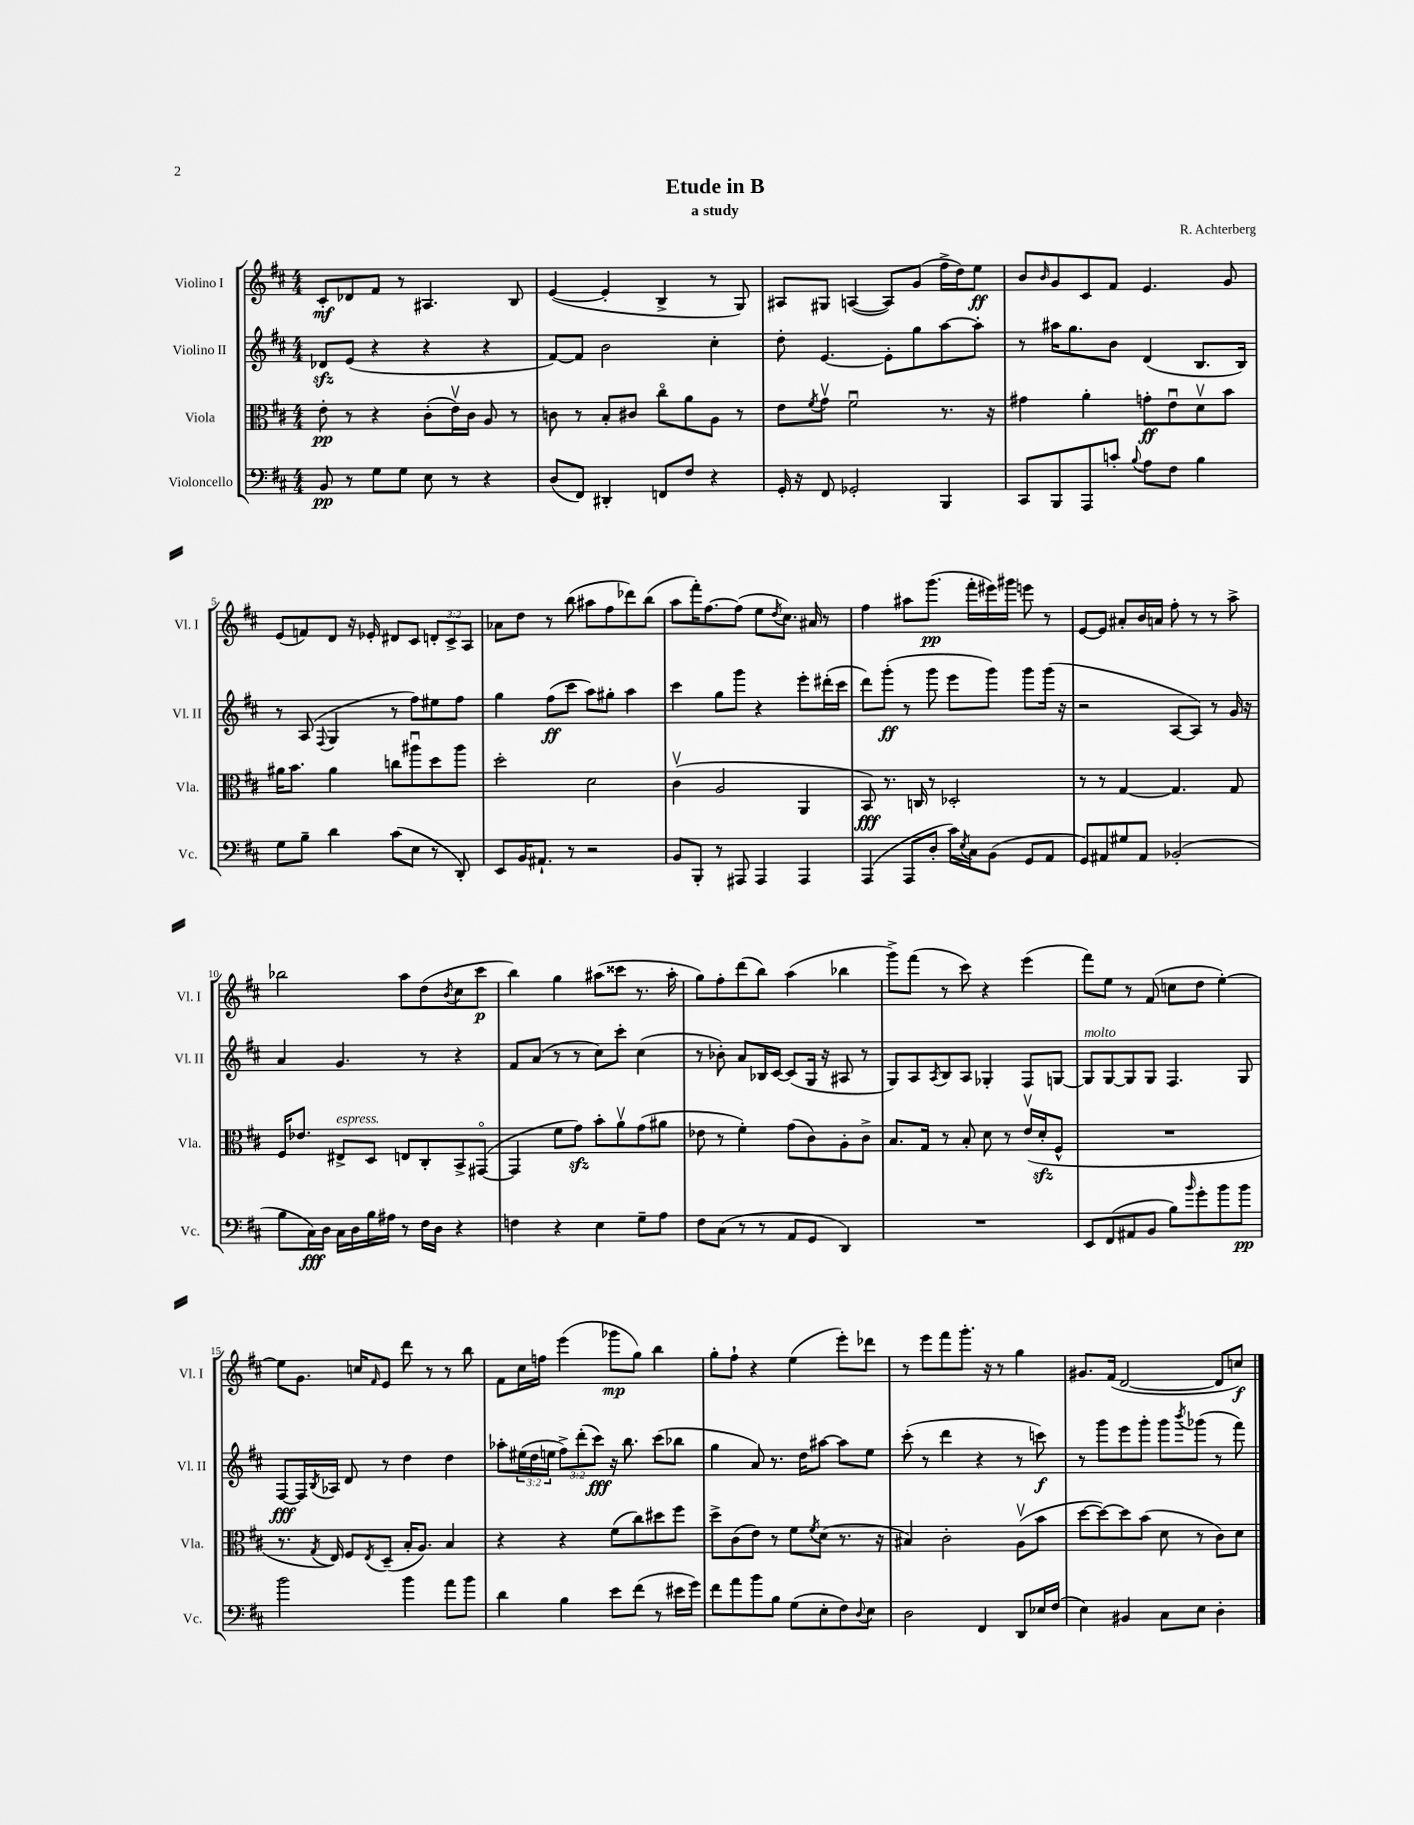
\header { title = "Etude in B" composer = "R. Achterberg" subtitle = "a study" }
<<
\new StaffGroup <<
\new Staff = "s0" \with { instrumentName = "Violino I" shortInstrumentName = "Vl. I" } {
    \clef treble \key d \major \numericTimeSignature \time 4/4 \override Staff.TupletNumber.text = #tuplet-number::calc-fraction-text
    cis'8-.\mf des'8 fis'8 r8 ais4. b8 |
    e'4~( e'4-. b4-> r8 g8) |
    ais8 gis8 a4~( a8) g'8( fis''16-> d''16) e''8\ff |
    b'8 \grace { b'16 } g'8 cis'8 fis'8 e'4. g'8 |
    e'8( f'8) d'8 r16 ees'16-. dis'8 cis'8 \tuplet 3/2 { d'8-. cis'8-> a8 } |
    aes'8 d''8 r8 b''8( ais''8 fis''8 des'''8) b''8( |
    a''8 fis'''16-.) fis''8.~ fis''8( e''8 \acciaccatura { d''8 } cis''8.) ais'16 r8 |
    fis''4 ais''8 g'''8.\pp( fis'''16-. eis'''16) gis'''16 e'''8 r8 |
    e'8~ e'8 ais'8-. b'16 a'16 fis''8-. r8 r8 a''8-> |
    bes''2 a''8 d''8( \acciaccatura { b'8 } cis''8 cis'''8\p |
    b''4) g''4 ais''8( cisis'''8 r8. ais''16-. |
    g''8) fis''8-. d'''8( b''8) a''4( bes''4 |
    g'''8->) fis'''8( r8 cis'''8) r4 e'''4( |
    fis'''8) e''8 r8 fis'8( c''8 d''8 e''4~-.) |
    e''8 g'8. c''16 \grace { fis'16 } e'8 d'''8 r8 r8 b''8 |
    fis'8 cis''16 f''16 e'''4( ges'''8\mp g''8) b''4 |
    g''8-. fis''8-! r4 e''4( e'''8-.) des'''8 |
    r8 e'''8 fis'''8 g'''8.-. r16 r8 g''4 |
    gis'8. fis'16( d'2~ d'8 c''8\f) \bar "|." |
}
\new Staff = "s1" \with { instrumentName = "Violino II" shortInstrumentName = "Vl. II" } {
    \clef treble \key d \major \numericTimeSignature \time 4/4 \override Staff.TupletNumber.text = #tuplet-number::calc-fraction-text
    des'8\sfz e'8( r4 r4 r4 |
    fis'8~) fis'8 b'2 cis''4-. |
    d''8-. e'4.~ e'8-. g''8 a''8~ a''8-. |
    r8 ais''16 g''8. b'8 d'4( b8. b16) |
    r8 a8( \appoggiatura { fis8 } g4 r8 fis''8) eis''8 fis''8 |
    g''4 fis''8\ff( cis'''8 a''8) gis''8-. a''4 |
    cis'''4 g''8 g'''8 r4 e'''8-. dis'''16-.( cis'''16 |
    d'''8) g'''8-.\ff( r8 g'''8 e'''8 g'''8) g'''8 g'''16( r16 |
    r2 a8~ a8) r8 g'16 r16 |
    a'4 g'4. r8 r4 |
    fis'8 a'8( r8 r8 cis''8) cis'''8-. cis''4( |
    r8 bes'8-.) a'8 bes16 cis'16~ cis'8( g16 r16 ais8 r8 |
    g8) a8 \acciaccatura { a8 } b8 a8 ges4-. fis8 g8~ |
    g8^\markup { \italic "molto" } g8~ g8 g8 fis4. g8 |
    fis8~\fff fis16 \acciaccatura { b8 } aes16 d'8 r8 d''4 d''4 |
    aes''8-. \tuplet 3/2 { eis''16( d''16 e''16 } \tuplet 3/2 { fis''8->) d'''8-.( cis'''8\fff) } r16 b''8. cis'''8( bes''8 |
    g''4 a'8) r8. d''16 ais''8~ ais''8 e''8 |
    cis'''8-.( r8 d'''4 r4 r8 c'''8\f) |
    r8 g'''8 e'''8 g'''8-. g'''8 \acciaccatura { b'''8 } ges'''8( r8 fis'''8) \bar "|." |
}
\new Staff = "s2" \with { instrumentName = "Viola" shortInstrumentName = "Vla." } {
    \clef alto \key d \major \numericTimeSignature \time 4/4
    e'8-.\pp r8 r4 cis'8-.( e'16\upbow) cis'16 a8 r8 |
    c'8 r8 b8-. cis'8 cis''8\flageolet a'8 a8 r8 |
    e'8 \acciaccatura { fis'8 } g'8\upbow fis'2\downbow r8. r16 |
    gis'4 a'4-. g'8-.\ff e'8\downbow d'8\upbow b'8 |
    ais'16 b'8. ais'4 c''8 ais''8\downbow d''8 ais''8 |
    d''2-. d'2 |
    cis'4\upbow( a2 a,4 |
    b,8\fff) r8. c16 r8 des2-. |
    r8 r8 g4~ g4. g8 |
    fis16 ees'8. eis8->^\markup { \italic "espress." } d8 e8 cis8-. b,8-> gis,8~\flageolet( |
    gis,4 fis'8 g'8\sfz) b'8-. a'8\upbow g'8( ais'8 |
    ees'8 r8 fis'4-.) g'8( cis'8) a8-. cis'8-> |
    b8. g16 r8 b8-. d'8 r8 e'16\upbow( d'16-.\sfz fis8-^ |
    R1 |
    r8. \acciaccatura { g8 } e16) fis8 \acciaccatura { e8 } d8--( b16-. a8.) b4 |
    r4 r4 fis'8( cis''8) dis''8 fis''8 |
    d''8-> cis'8( e'8) r8 fis'8 \acciaccatura { fis'8 } d'8( r8. r16 |
    bis4) cis'2-. a8\upbow( b'8 |
    d''8~ d''8~) d''8 b'8( d'8 r8 cis'8) d'8 \bar "|." |
}
\new Staff = "s3" \with { instrumentName = "Violoncello" shortInstrumentName = "Vc." } {
    \clef bass \key d \major \numericTimeSignature \time 4/4
    b,8\pp r8 g8 g8 e8 r8 r4 |
    d8( fis,8) dis,4-. f,8 fis8 r4 |
    g,16-. r16 fis,8 ges,2-. b,,4 |
    cis,8 b,,8 a,,8 c'8-. \appoggiatura { b8 } a8 fis8 b4 |
    g8 b8-- d'4 cis'8( e8 r8 d,8-.) |
    e,8 b,16 ais,8.-! r8 r2 |
    b,8 b,,8-. r8 ais,,8 ais,,4 ais,,4 |
    a,,4( a,,8 d8-. cis'16) \acciaccatura { e8 } cis16 b,8( g,8 a,8 |
    g,8) ais,8 gis8 ais,8 bes,2-.( |
    b8 cis16\fff) d16 cis16 d16 b16 ais16 r8 fis16 d16 r4 |
    f4 r4 e4 g8-- a8 |
    fis8 cis8( r8 r8 a,8 g,8 d,4) |
    R1 |
    e,8 fis,8( ais,8 b,8 b8) \grace { b'16 } g'8-. b'8 b'8\pp |
    b'2 b'4 a'8 b'8 |
    d'4 b4 e'8 fis'8( r8 eis'16 g'16) |
    fis'8 a'8 b'8 b8 g8( e8-. fis8) \appoggiatura { d8 } e8 |
    d2 fis,4 d,8 ees16 fis16( |
    e4) bis,4 cis8 e8 d4-. \bar "|." |
}
>>
>>
